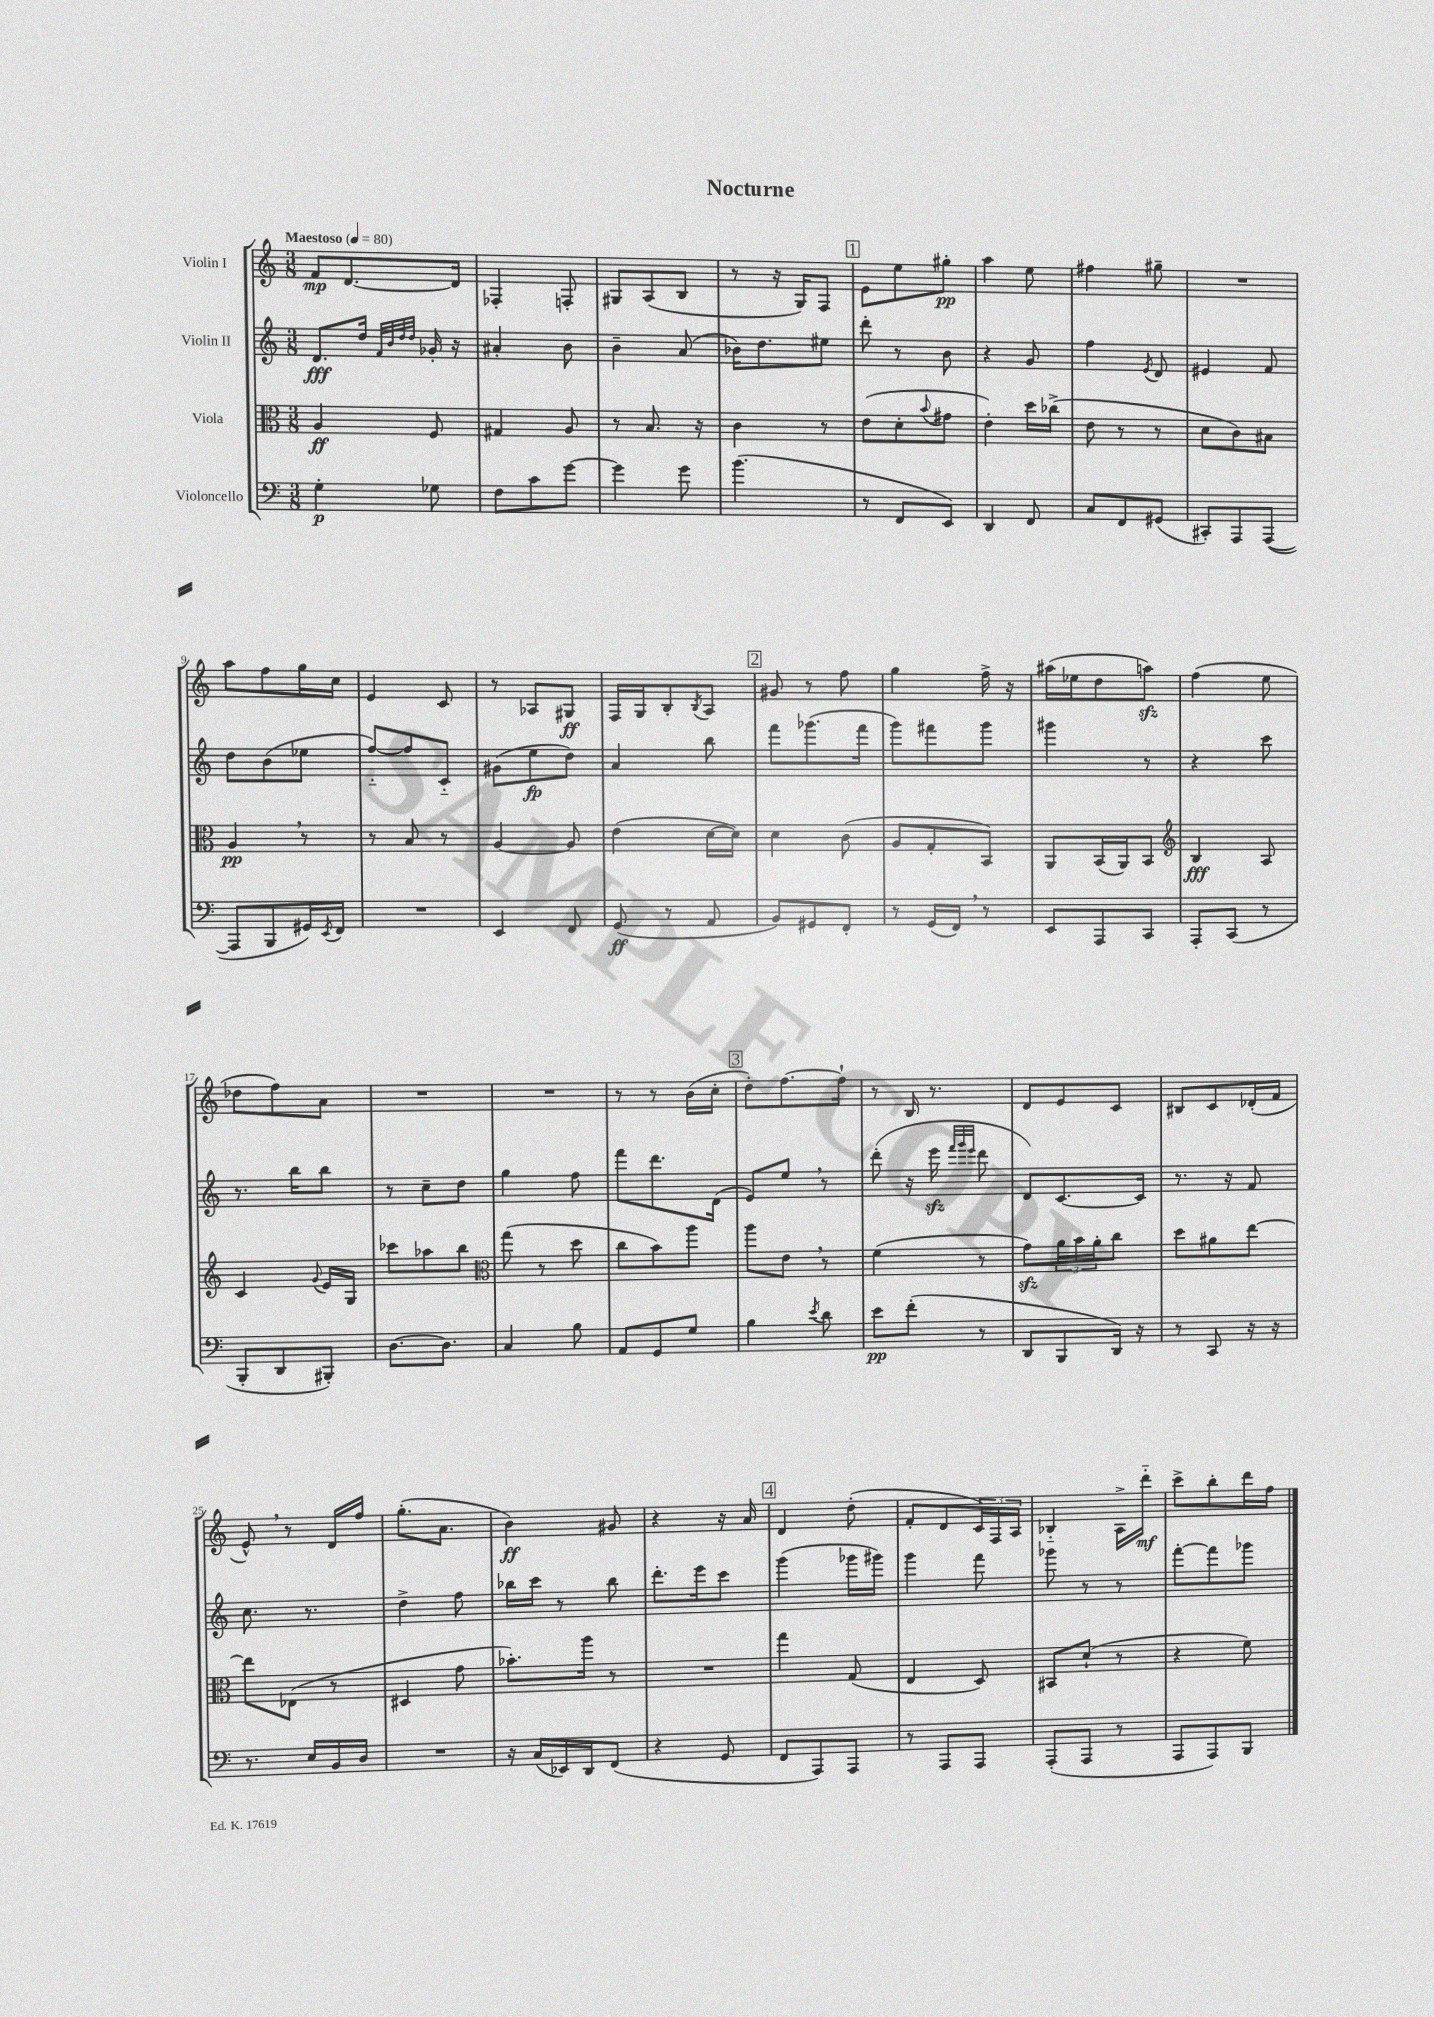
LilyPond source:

\header { title = "Nocturne" }
<<
\new StaffGroup <<
\new Staff = "s0" \with { instrumentName = "Violin I" } {
    \clef treble \key c \major \numericTimeSignature \time 3/8 \tempo "Maestoso" 4 = 80
    f'8\mp d'8.~ d'16 |
    fes4-. f8-. |
    gis8 a8( b8 |
    r8 r16 g16) f8 |
    \mark \markup { \box "1" } e'8 e''8 gis''8-.\pp |
    a''4 e''8 |
    fis''4 gis''8-- |
    R4. |
    a''8 f''8 g''16 c''16 |
    e'4 c'8 |
    r8 aes8 gis8\ff |
    f16 g16 b8-. \acciaccatura { b8 } a8 |
    \mark \markup { \box "2" } gis'8 r8 f''8 |
    g''4 f''16-> r16 |
    ais''16( ees''16 d''8 a''8\sfz) |
    f''4( e''8 |
    des''8 f''8) a'8 |
    R4. |
    R4. |
    r8 r8 b'16( c''16-. |
    \mark \markup { \box "3" } d''8-.) f''8.~ f''16-! |
    r8 b16 r8. |
    d'8 e'8 c'8 |
    bis8 c'8 des'16-.( f'16 |
    e'8-^) \breathe r8 d'16 f''16 |
    g''8.-.( a'8. |
    b'4\ff) gis'8 |
    r4 r16 a'16 |
    \mark \markup { \box "4" } d'4 d''8-.( |
    f'8-. d'8 \tuplet 3/2 { c'16) f16 a16 } |
    bes4-_ a16-> d'''16-_\mf |
    c'''8-> b''8-. d'''16 f''16 \bar "|." |
}
\new Staff = "s1" \with { instrumentName = "Violin II" } {
    \clef treble \key c \major \numericTimeSignature \time 3/8
    d'8.\fff d''16 \grace { f'32 b'32 d''32 d''32 } ges'16-. r16 |
    ais'4-. b'8 |
    b'4-- a'8( |
    bes'16) d''8. eis''8 |
    \mark \markup { \box "1" } d'''8-. r8 b'8 |
    r4 g'8 |
    f''4 \acciaccatura { e'8 } d'8 |
    eis'4 f'8 |
    d''8 b'8( ees''8 |
    f''8~-_) f''8 c'8-_ |
    gis'8( e''8\fp d''8) |
    a'4 b''8 |
    \mark \markup { \box "2" } f'''8 ges'''8.( f'''16 |
    g'''8) fis'''8 g'''8 |
    gis'''4 r8 |
    r4 c'''8 |
    r8. b''16 b''8 |
    r8 c''8-- d''8 |
    g''4 f''8 |
    f'''8 d'''8. d'16( |
    \mark \markup { \box "3" } e'8) e''8 \breathe r8 |
    d'''8-.( r16 e'''16\sfz \grace { f'''32 g'''32 e'''32 } d'''8 |
    d'8) c'8.~ c'16 |
    r8. r16 f'8 |
    c''8. r8. |
    d''4-> f''8 |
    bes''16 c'''16 r8 bes''8 |
    d'''8.-. e'''16 c'''8 |
    \mark \markup { \box "4" } g'''4( ges'''16 gis'''16) |
    g'''4 f'''8 |
    ges'''8 r8 r8 |
    f'''8~-. f'''8 ges'''8 \bar "|." |
}
\new Staff = "s2" \with { instrumentName = "Viola" } {
    \clef alto \key c \major \numericTimeSignature \time 3/8
    a4\ff f8 |
    gis4 a8 |
    r8 b8. r16 |
    c'4 r8 |
    \mark \markup { \box "1" } e'8( d'8-. \appoggiatura { b'8 } gis'8 |
    e'4-.) d''16 ces''16->( |
    e'8 r8 r8 |
    d'8 c'8) bis8 |
    a4\pp \breathe r8 |
    r8 b8 r8 |
    a4~ a8 |
    e'4( d'16~ d'16) |
    \mark \markup { \box "2" } d'4 c'8( |
    a8 g8-. b,8) |
    a,8 b,16( a,16) b,8 |
    \clef treble b4\fff a8 |
    c'4 \appoggiatura { g'8 } e'16 g16 |
    ces'''8 aes''8 b''8 |
    \clef alto g''8( r8 d''8 |
    c''8 b'8) a''8 |
    \mark \markup { \box "3" } a''8 e'8 \breathe r8 |
    f'4( r8 |
    g'8\sfz) \tuplet 3/2 { a'16 b'16 a'16-. } c''8 |
    d''8 ais'8 e''8~ |
    e''8 ees8( r8 |
    dis4 g'8 |
    bes'8.-.) a''16 r8 |
    R4. |
    \mark \markup { \box "4" } g''4 g8( |
    e4 d8) |
    bis,8 d'8-!( r8 |
    r4 f'8) \bar "|." |
}
\new Staff = "s3" \with { instrumentName = "Violoncello" } {
    \clef bass \key c \major \numericTimeSignature \time 3/8
    g4-.\p ges8 |
    f8 c'8 g'8~ |
    g'4 g'8 |
    b'4.( |
    \mark \markup { \box "1" } r8 f,8 e,8) |
    d,4 f,8 |
    c8 f,8 gis,8( |
    cis,8-.) a,,8 a,,8~( |
    a,,8 b,,8 gis,16) \acciaccatura { e,8 } f,16 |
    R4. |
    e,4 f,8 |
    g,8\ff( r8 a,8 |
    \mark \markup { \box "2" } b,8) gis,8 f,8-. |
    r8 g,16( f,16) \breathe r8 |
    e,8 a,,8 c,8 |
    a,,8-. c,8( r8 |
    b,,8-. d,8 bis,,8-.) |
    d8.~ d8. |
    c4 b8 |
    a,8 g,8 g8 |
    \mark \markup { \box "3" } b4 \acciaccatura { e'8 } d'8 |
    e'8\pp f'8-.( r8 |
    d,8 b,,8 d,16) r16 |
    r8 c,8 r16 r16 |
    r8. e16 b,16 d16 |
    R4. |
    r16 c16( ees,16) d,16 f,8( |
    r4 g,8 |
    \mark \markup { \box "4" } f,8 a,,8) a,,8 |
    r8 a,,8 a,,8 |
    a,,8-.( a,,8 r8 |
    a,,8 a,,8) b,,8 \bar "|." |
}
>>
>>
